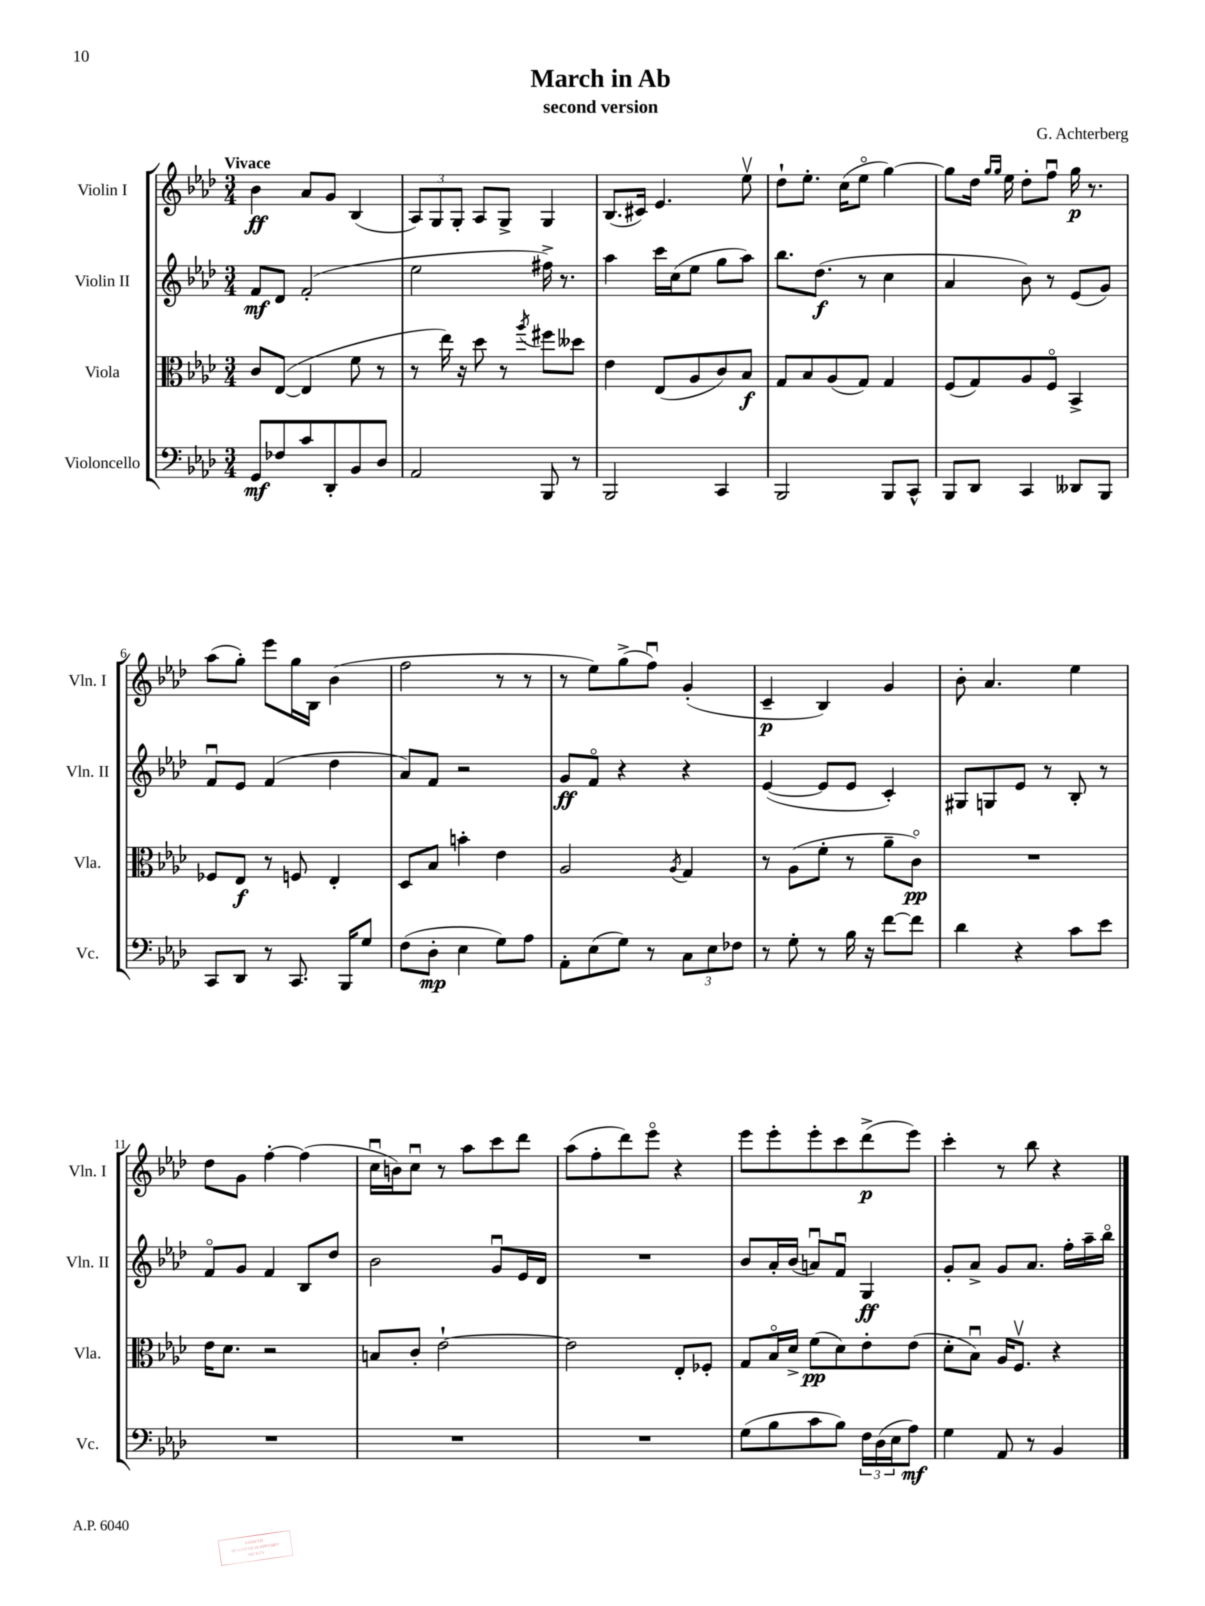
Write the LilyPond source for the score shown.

\header { title = "March in Ab" composer = "G. Achterberg" subtitle = "second version" }
<<
\new StaffGroup <<
\new Staff = "s0" \with { instrumentName = "Violin I" shortInstrumentName = "Vln. I" } {
    \clef treble \key aes \major \numericTimeSignature \time 3/4 \tempo "Vivace"
    bes'4\ff aes'8 g'8 bes4( |
    \tuplet 3/2 { aes8) g8 g8-. } aes8 g8-> g4 |
    bes8.( cis'16) ees'4. ees''8\upbow |
    des''8-! ees''8.-. c''16( ees''8\flageolet g''4~) |
    g''8 des''16 \grace { g''16 g''16 } ees''16 des''8-. f''8\downbow g''16\p r8. |
    aes''8( g''8-.) ees'''8 g''16 bes16 bes'4( |
    f''2 r8 r8 |
    r8 ees''8) g''8->( f''8\downbow) g'4-.( |
    c'4--\p bes4) g'4 |
    bes'8-. aes'4. ees''4 |
    des''8 g'8 f''4~-. f''4( |
    c''16\downbow b'16) c''8\downbow r8 aes''8 c'''8 des'''8 |
    aes''8( f''8-. des'''8) ees'''8\flageolet r4 |
    ees'''8 ees'''8-. ees'''8-. c'''8 des'''8->\p( ees'''8) |
    c'''4-. r8 bes''8 r4 \bar "|." |
}
\new Staff = "s1" \with { instrumentName = "Violin II" shortInstrumentName = "Vln. II" } {
    \clef treble \key aes \major \numericTimeSignature \time 3/4
    f'8\mf des'8 f'2-.( |
    ees''2 fis''16->) r8. |
    aes''4 c'''16 c''16( ees''8 g''8 aes''8) |
    bes''8. des''8.\f( r8 c''4 |
    aes'4 bes'8) r8 ees'8( g'8) |
    f'8\downbow ees'8 f'4( des''4 |
    aes'8) f'8 r2 |
    g'8\ff f'8\flageolet r4 r4 |
    ees'4~( ees'8 ees'8 c'4-.) |
    gis8 g8 ees'8 r8 bes8-. r8 |
    f'8\flageolet g'8 f'4 bes8 des''8 |
    bes'2 g'8\downbow ees'16 des'16 |
    R2. |
    bes'8 aes'16-. bes'16( a'8\downbow) f'8\downbow g4\ff |
    g'8-. aes'8-> g'8 aes'8. f''16-. aes''16-- bes''16\flageolet \bar "|." |
}
\new Staff = "s2" \with { instrumentName = "Viola" shortInstrumentName = "Vla." } {
    \clef alto \key aes \major \numericTimeSignature \time 3/4
    c'8 ees8~( ees4 f'8 r8 |
    r8 ees''16) r16 des''8 r8 \acciaccatura { aes''8 } fis''8 deses''8 |
    ees'4 ees8( aes8 c'8) bes8\f |
    g8 bes8 aes8( g8) g4 |
    f8( g8) aes8 f8\flageolet bes,4-> |
    fes8 ees8\f r8 f8 ees4-. |
    des8 bes8 b'4-. ees'4 |
    aes2 \acciaccatura { aes8 } g4 |
    r8 aes8( f'8-. r8 aes'8-- c'8\flageolet\pp) |
    R2. |
    ees'16 des'8. r2 |
    b8 c'8-. ees'2~-! |
    ees'2 ees8-. fes8-. |
    g8 bes16\flageolet des'16-> f'8\pp( des'8) ees'8-. ees'8( |
    des'8-. bes8\downbow) aes16 f8.\upbow r4 \bar "|." |
}
\new Staff = "s3" \with { instrumentName = "Violoncello" shortInstrumentName = "Vc." } {
    \clef bass \key aes \major \numericTimeSignature \time 3/4
    g,8\mf fes8 c'8 des,8-. bes,8 des8 |
    aes,2 bes,,8 r8 |
    bes,,2 c,4 |
    bes,,2 bes,,8 c,8-^ |
    bes,,8 des,8 c,4 deses,8 bes,,8 |
    c,8 des,8 r8 c,8. bes,,16 g8 |
    f8( des8-.\mp ees4 g8) aes8 |
    aes,8-. ees8( g8) r8 \tuplet 3/2 { c8 ees8 fes8 } |
    r8 g8-. r8 bes16 r16 f'8~ f'8 |
    des'4 r4 c'8 ees'8 |
    R2. |
    R2. |
    R2. |
    g8( bes8 c'8 bes8) \tuplet 3/2 { f16 des16( ees16 } aes8\mf) |
    g4 aes,8 r8 bes,4 \bar "|." |
}
>>
>>
